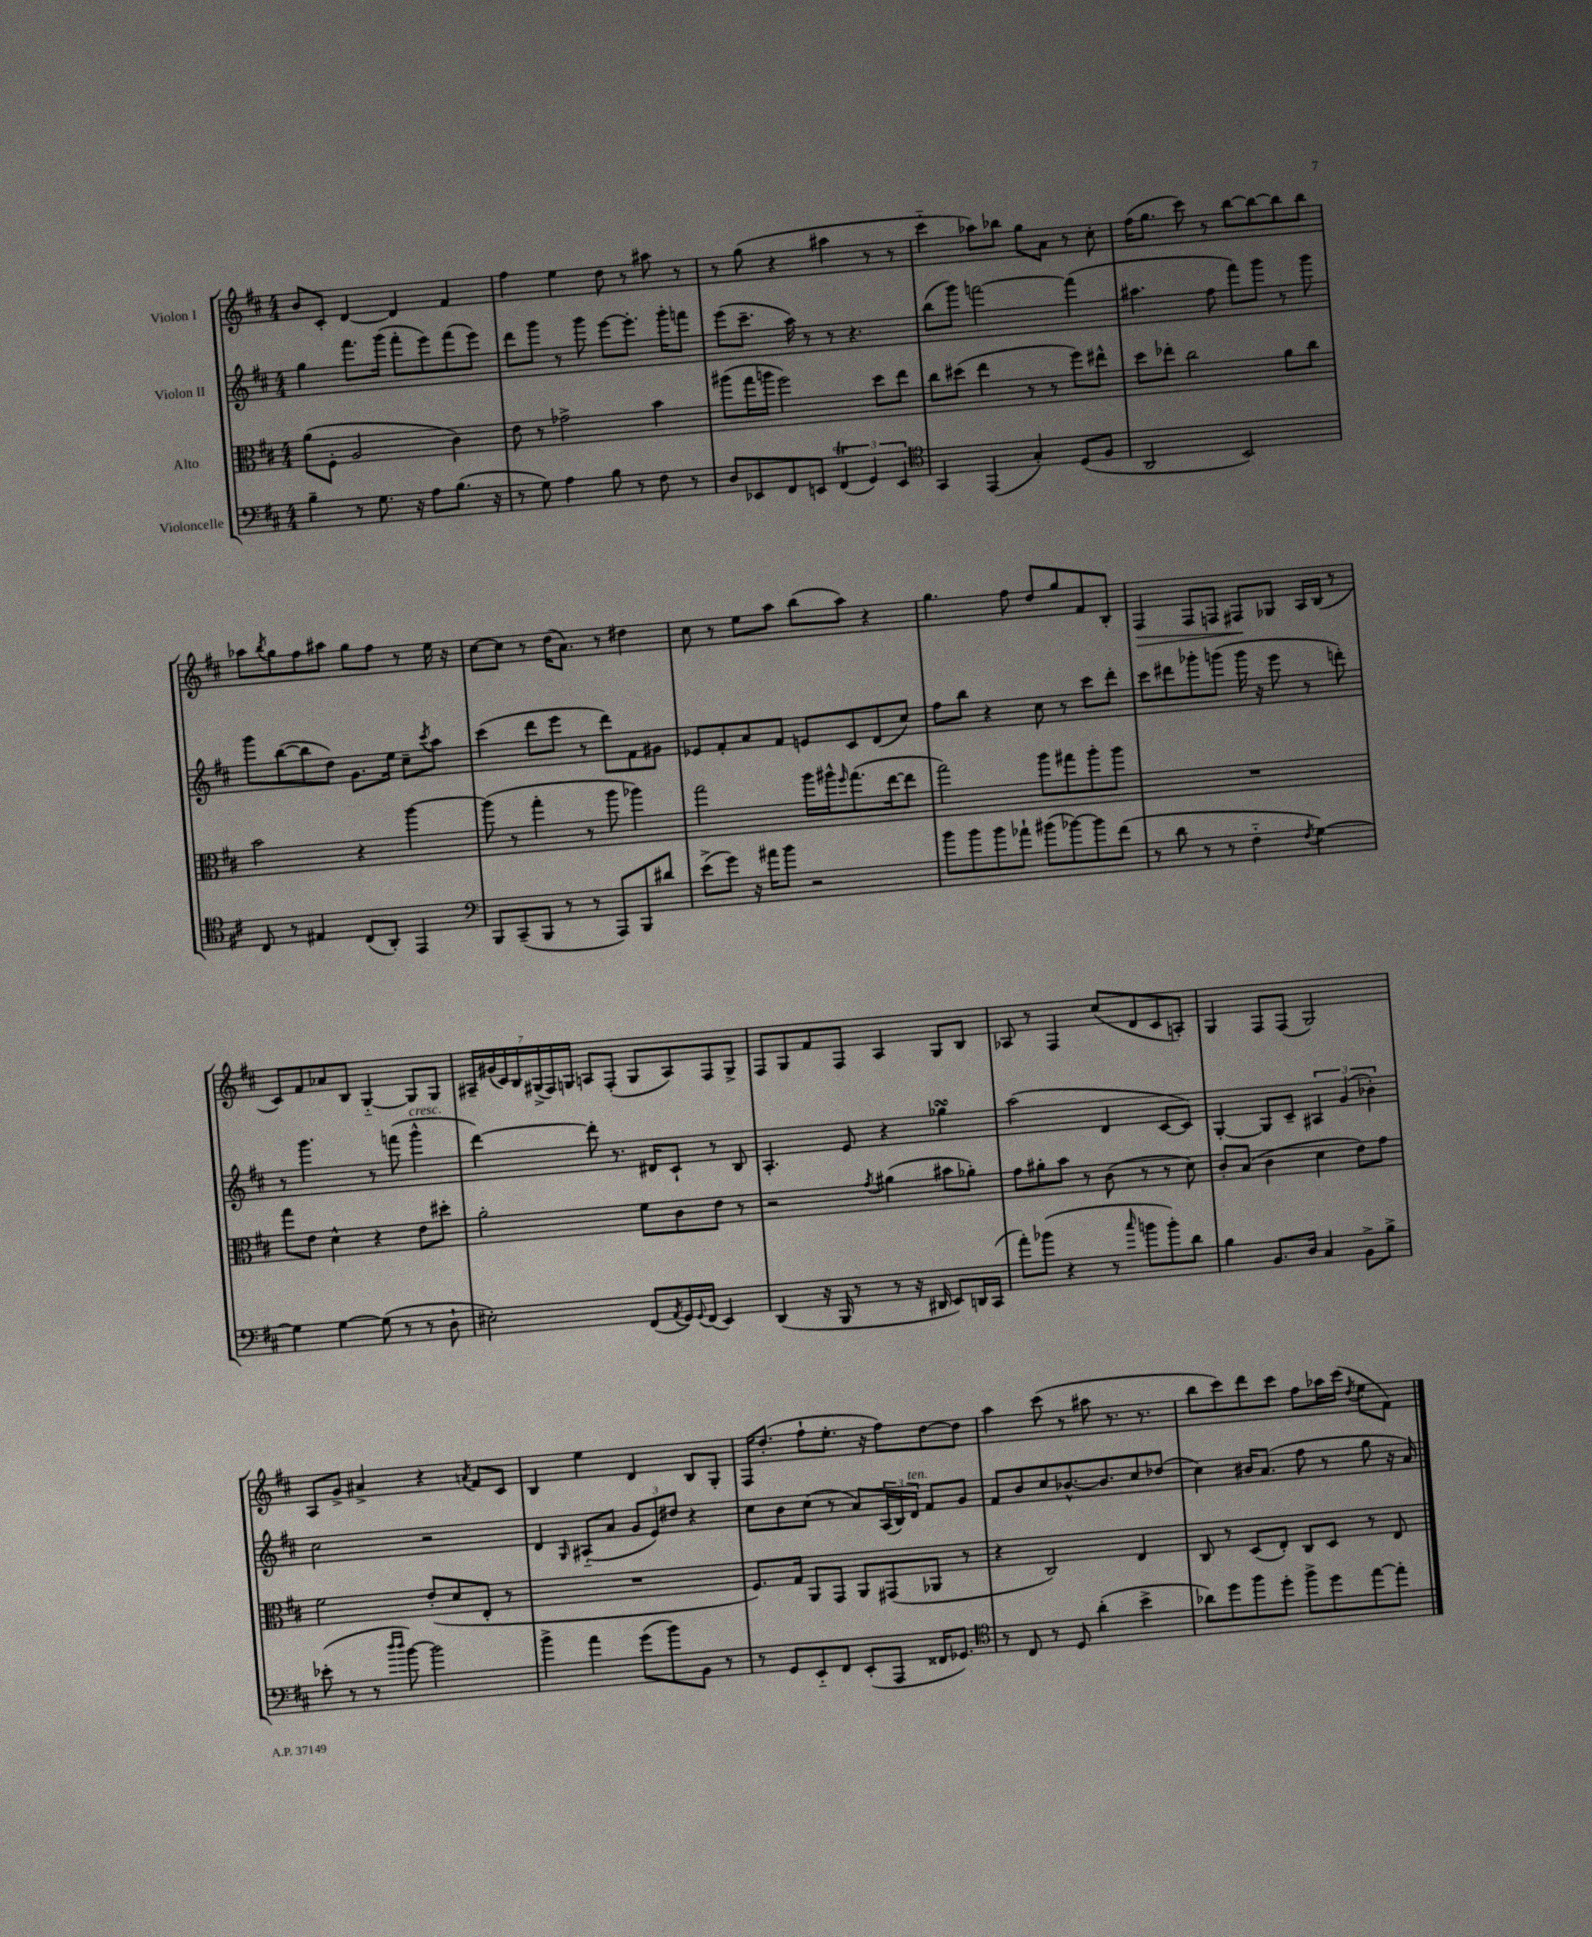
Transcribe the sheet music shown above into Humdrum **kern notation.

**kern	**kern	**kern	**kern	**dynam
*part4	*part3	*part2	*part1	*part1
*staff4	*staff3	*staff2	*staff1	*staff1
*I"Violoncelle	*I"Alto	*I"Violon II	*I"Violon I	*
*clefF4	*clefC3	*clefG2	*clefG2	*
*k[f#c#]	*k[f#c#]	*k[f#c#]	*k[f#c#]	*
*M4/4	*M4/4	*M4/4	*M4/4	*
=1	=1	=1	=1	=1
4B~\	(8a\L	4gg\	8b/L	.
.	8F#'\J	.	8c#'/J	.
8r	2A/	8.fff#\L	[4d/	.
8.G\	.	.	.	.
.	.	(16ggg\Jk	.	.
.	.	8fff#'\L	4d/]	.
16r	.	.	.	.
8A\L	.	8eee\)	.	.
(8.B\J	4c#\)	(8fff#\	4f#/	.
.	.	8eee\J)	.	.
16r	.	.	.	.
=2	=2	=2	=2	=2
8r	8e\	8ddd\L	4ff#\	.
8G\)	8r	8ggg\J	.	.
4A\	2g-X^\	8r	4ee\	.
.	.	8ggg\	.	.
8B\	.	[8eee\L	8dd\	.
8r	.	8.eee'\J]	8r	.
8F#\	4b\	.	8aa#X\	.
.	.	16ggg'\KL	.	.
8r	.	8fffn\J	8r	.
=3	=3	=3	=3	=3
8D/L	(8aa#X\L	(8eee\L	8r	.
8EE-X/	16gg\L	8.ccc#~\J	(8gg\	.
.	16aan\JJ	.	.	.
8FF#/	2ff#\)	.	4r	.
.	.	16aa\)	.	.
8EEn/J	.	8r	.	.
(6FF#t/	.	8r	4aa#X\	.
.	.	4.r	.	.
6GG/)	.	.	.	.
.	8dd\L	.	8r	.
6EE/	.	.	.	.
.	8ee\J	.	8r	.
=4	=4	=4	=4	=4
*clefC4	*	*	*	*
4GG/	8cc#\L	(8bb\L	4ccc#\	.
.	(8dd#X\J	8ggg\J)	.	.
(4EE/	4ee\	[2fffn\	8aa-X\L)	.
.	.	.	8bb-X\J	.
4G'/)	8r	.	8gg\L	.
.	8r	.	8a\J	.
(8D/L	8ff#\L)	(4fff\]	8r	.
8F#/J	8ee#X^^\J	.	8cc#'\	.
=5	=5	=5	=5	=5
2AA/	8dd\L	4.aa#X\	(16ff#\KL	.
.	.	.	8.gg\J	.
.	8ee-X'\J	.	.	.
.	2cc#\	.	8ccc#\)	.
.	.	8ff#\	8r	.
2BB/)	.	8fff#\L)	[8bb\L	.
.	.	8ggg\J	8bb\_	.
.	8a\L	8r	8bb\]	.
.	8cc#\J	8ggg\	8bb\J	.
!!LO:LB:g=z
=6	=6	=6	=6	=6
8C#/	2b\	8ggg\L	8aa-X\L	.
.	.	.	8qbb/	.
8r	.	([8bb\	8gg\	.
4E#X/	.	8bb\]	8ff#\	.
.	.	8dd\J)	8aa#X\J	.
(8C#/L	4r	8.g\L	8gg\L	.
8AA'/J)	.	.	8ff#\J	.
.	.	16ee\Jk	.	.
4EE/	[4aa\	8cc#~\L	8r	.
.	.	8qccc#/	.	.
.	.	8aa\J	16ee\	.
.	.	.	16r	.
=7	=7	=7	=7	=7
*clefF4	*	*	*	*
8BBB/L	(8aa\]	(4ccc#\	[8cc#\L	.
(8CC#~/	8r	.	8cc#\J]	.
8BBB/J	4gg'\	8ddd\L	8r	.
8r	.	8eee\J	(16dd\KL	.
.	.	.	8.a\J)	.
8r	8r	8r	.	.
8AAA/L)	8aa\	8ddd\L)	8r	.
8BBB/	4aa-X\)	8f#\	4dd#X\	.
8d#X/J	.	8g#X\J	.	.
=8	=8	=8	=8	=8
(8e^\L	2gg\	8e-X/L	8cc#\	.
8g\J)	.	8f#'/	8r	.
16r	.	8a/	8ee\L	.
16a#X\KL	.	.	.	.
8b\J	.	8f#/J	8aa\J	.
2r	16aa\LL	8en/L	(8bb\L	.
.	16aa#X^^\J	.	.	.
.	16qqff#/	.	.	.
.	(8.gg\	8c#/	8aa\J)	.
.	.	(8d/	4r	.
.	[16ee\k	.	.	.
.	8ee\J]	8cc#/J)	.	.
=9	=9	=9	=9	=9
8b\L	2gg\)	8ff#\L	4.gg\	.
8b\	.	8bb\J	.	.
8b\	.	4r	.	.
8a-X`\J	.	.	8ff#\	.
(8b#X\L	8aa\L	8cc#\	8dd/L	.
[8b-X\)	8gg#X\	8r	8gg/	.
8b-\]	8aa'\	8ccc#\L	8f#/	.
(8f#\J	8aa\J	8ddd'\J	8B'/J	.
=10	=10	=10	=10	=10
!	!	!	!	!LO:HP:b
8r	1r	8ccc#\L	4F#/	>
8d\	.	8ddd#X\	.	.
8r	.	8ggg-X'\	8F#/L	.
8r	.	(8gggn\J	8Fn/J	.
4F#\	.	16ggg\	8F#X/L	.
.	.	16r	.	.
.	.	8eee\	8G-X/J	]
8qF#/	.	.	.	.
[4G\)	.	8r	16A/LL	.
.	.	.	(16B/JJ	.
.	.	8dddn'\)	8r	.
!!LO:LB:g=z
=11	=11	=11	=11	=11
4G\]	8gg\L	8r	8c#/L)	.
.	8e\J	4.ggg\	8f#/	.
[4G\	4d^^\	.	8a-X/	.
.	.	.	8B/J	.
(8G\]	4r	8r	[4G/	.
8r	.	(8fffn\	.	.
!	!	!LO:TX:a:i:t=cresc.	!	!
8r	8e\L	4ggg^^\	8G/L]	.
8D`\	8dd#X'\J	.	8G/J	.
=12	=12	=12	=12	=12
2E#X'\)	2a'\	[4ddd\)	28A#X~/LL	.
.	.	.	(28g#X/	.
.	.	.	28c#/)	.
.	.	.	28B/	.
.	.	.	(28G#X^/	.
.	.	.	28F#/)	.
.	.	.	28Gn/JJ	.
.	.	8ddd'\]	8An/L	.
.	.	8.r	(8F#'/J	.
(8FF#/L	8f#\L	.	8G/L	.
.	.	16d#X/KL	.	.
8qAA/	.	.	.	.
16GG/L)	8c#\	8c#`/J	8A/)	.
8qqGG/	.	.	.	.
(16FF#/JJ	.	.	.	.
4EE/)	8e\J	8r	8F#/	.
.	8r	8B/	8G^/J	.
=13	=13	=13	=13	=13
(4DD/	2r	4.A'/	8F#/L	.
.	.	.	8G/	.
16r	.	.	8f#/	.
16BBB/	.	.	.	.
8r	.	8e/	8F#/J	.
.	8qg/	.	.	.
8r	(4a#X\	4r	4A/	.
16r	.	.	.	.
16DD#X/	.	.	.	.
8EE/L)	8b#X\L	4gg-XsSSs\	8G/L	.
16DDn/L	8a-X'\J)	.	8B/J	.
(16CC#/JJ	.	.	.	.
=14	=14	=14	=14	=14
8a'\L)	8g\L	(2aa\	8A-X/	.
(8b-X\J	8a#X'\	.	8r	.
4r	8b\J	.	4F#/	.
.	8r	.	.	.
8r	(8c#\	4d/	(8cc#/L	.
16qqcc#/	.	.	.	.
8bn\L	8r	.	8d/	.
8b'\)	8r	[8c#/L	8c#/	.
8d\J	8d\)	8c#/J])	8An'/J)	.
=15	=15	=15	=15	=15
4B\	8c#'/L	[4G'/	4G/	.
.	(8B/J	.	.	.
8.BB/L	4c#\	8G/L]	8F#/L	.
.	.	8c#~/J	(8F#/J	.
16D/Jk	.	.	.	.
4C#/	4d\	6A#X/	2G/)	.
.	.	(6g/	.	.
8BB^\L	8e\L)	.	.	.
.	.	6b-X'\)	.	.
8B^\J	8g\J	.	.	.
!!LO:LB:g=z
=16	=16	=16	=16	=16
(8e-X'\	2f#\	2cc#\	8A/L	.
8r	.	.	8g^/J	.
8r	.	.	4a#X^/	.
16qqdd/LL	.	.	.	.
16qqdd/JJ	.	.	.	.
[8b\)	.	.	.	.
2b\]	(8e'/L	2r	4r	.
.	8d/	.	.	.
.	.	.	8qan/	.
.	8E'/J	.	8f#/L	.
.	8r	.	8c#/J	.
=17	=17	=17	=17	=17
4b^\	1r	4d/	4B/	.
.	.	16qqG/	.	.
4a\	.	(8A#X/L	4ee\	.
.	.	8a/J	.	.
(8g\L	.	12g/L	4d/	.
.	.	12e/)	.	.
8b\)	.	.	.	.
.	.	12dd#X/J	.	.
8BB\J	.	4r	8B/L	.
8r	.	.	8G'/J	.
=18	=18	=18	=18	=18
8r	8.F#/L)	8cc#\L	16F#/KL	.
.	.	.	(8.dd'/J	.
8GG/L	.	8b\	.	.
.	16G/Jk	.	.	.
8EE/	8AA/L	(8cc#\J	8ff#`\L	.
8FF#/J	8GG/J	8r	8.ee'\J	.
(8EE'/L	8AA/L	8a/L)	.	.
.	.	.	16r	.
8AAA/J	(8GG#X/	(24A/L	8ff#\L)	.
.	.	24B/)	.	.
!	!	!LO:TX:a:i:t=ten.	!	!
.	.	24d/JJ	.	.
16FF##X/KL	8AA-X/J	8f#/L	[8dd\	.
8.GG-X/J)	.	.	.	.
.	8r	8g/J	8dd\J]	.
=19	=19	=19	=19	=19
*clefC4	*	*	*	*
8r	4r	8f#/L	4aa\	.
8C#/	.	8b/	.	.
8r	2C#/)	8cc#/	(8ccc#\	.
8D/	.	[8.b-X^^/	8r	.
(4a'\	.	.	8aa#X\	.
.	.	8.b-/]	.	.
.	.	.	8.r	.
4b^\	4E/	8cc#/	.	.
.	.	.	8.r	.
.	.	(8dd-X/J	.	.
=20	=20	=20	=20	=20
8a-X\L)	8C#/	4cc#\)	8bb\L	.
8dd\	8r	.	8ccc#\)	.
8ff#\	(8D/L	16b#X/KL	8ddd\	.
.	.	(8.a/J	.	.
8dd'\J	8E'/J)	.	8ccc#\J	.
8ff#^\L	8C#/L	8ff#\	8ff#\L	.
8dd\	8D/J	8r	16aa-X\L	.
.	.	.	(16ccc#\JJ	.
.	.	.	8qdd/	.
[8ee\	8r	8gg\	8ee\L	.
8ee'\J]	8E/	16r	8f#\J)	.
.	.	16a/)	.	.
==	==	==	==	==
*-	*-	*-	*-	*-
